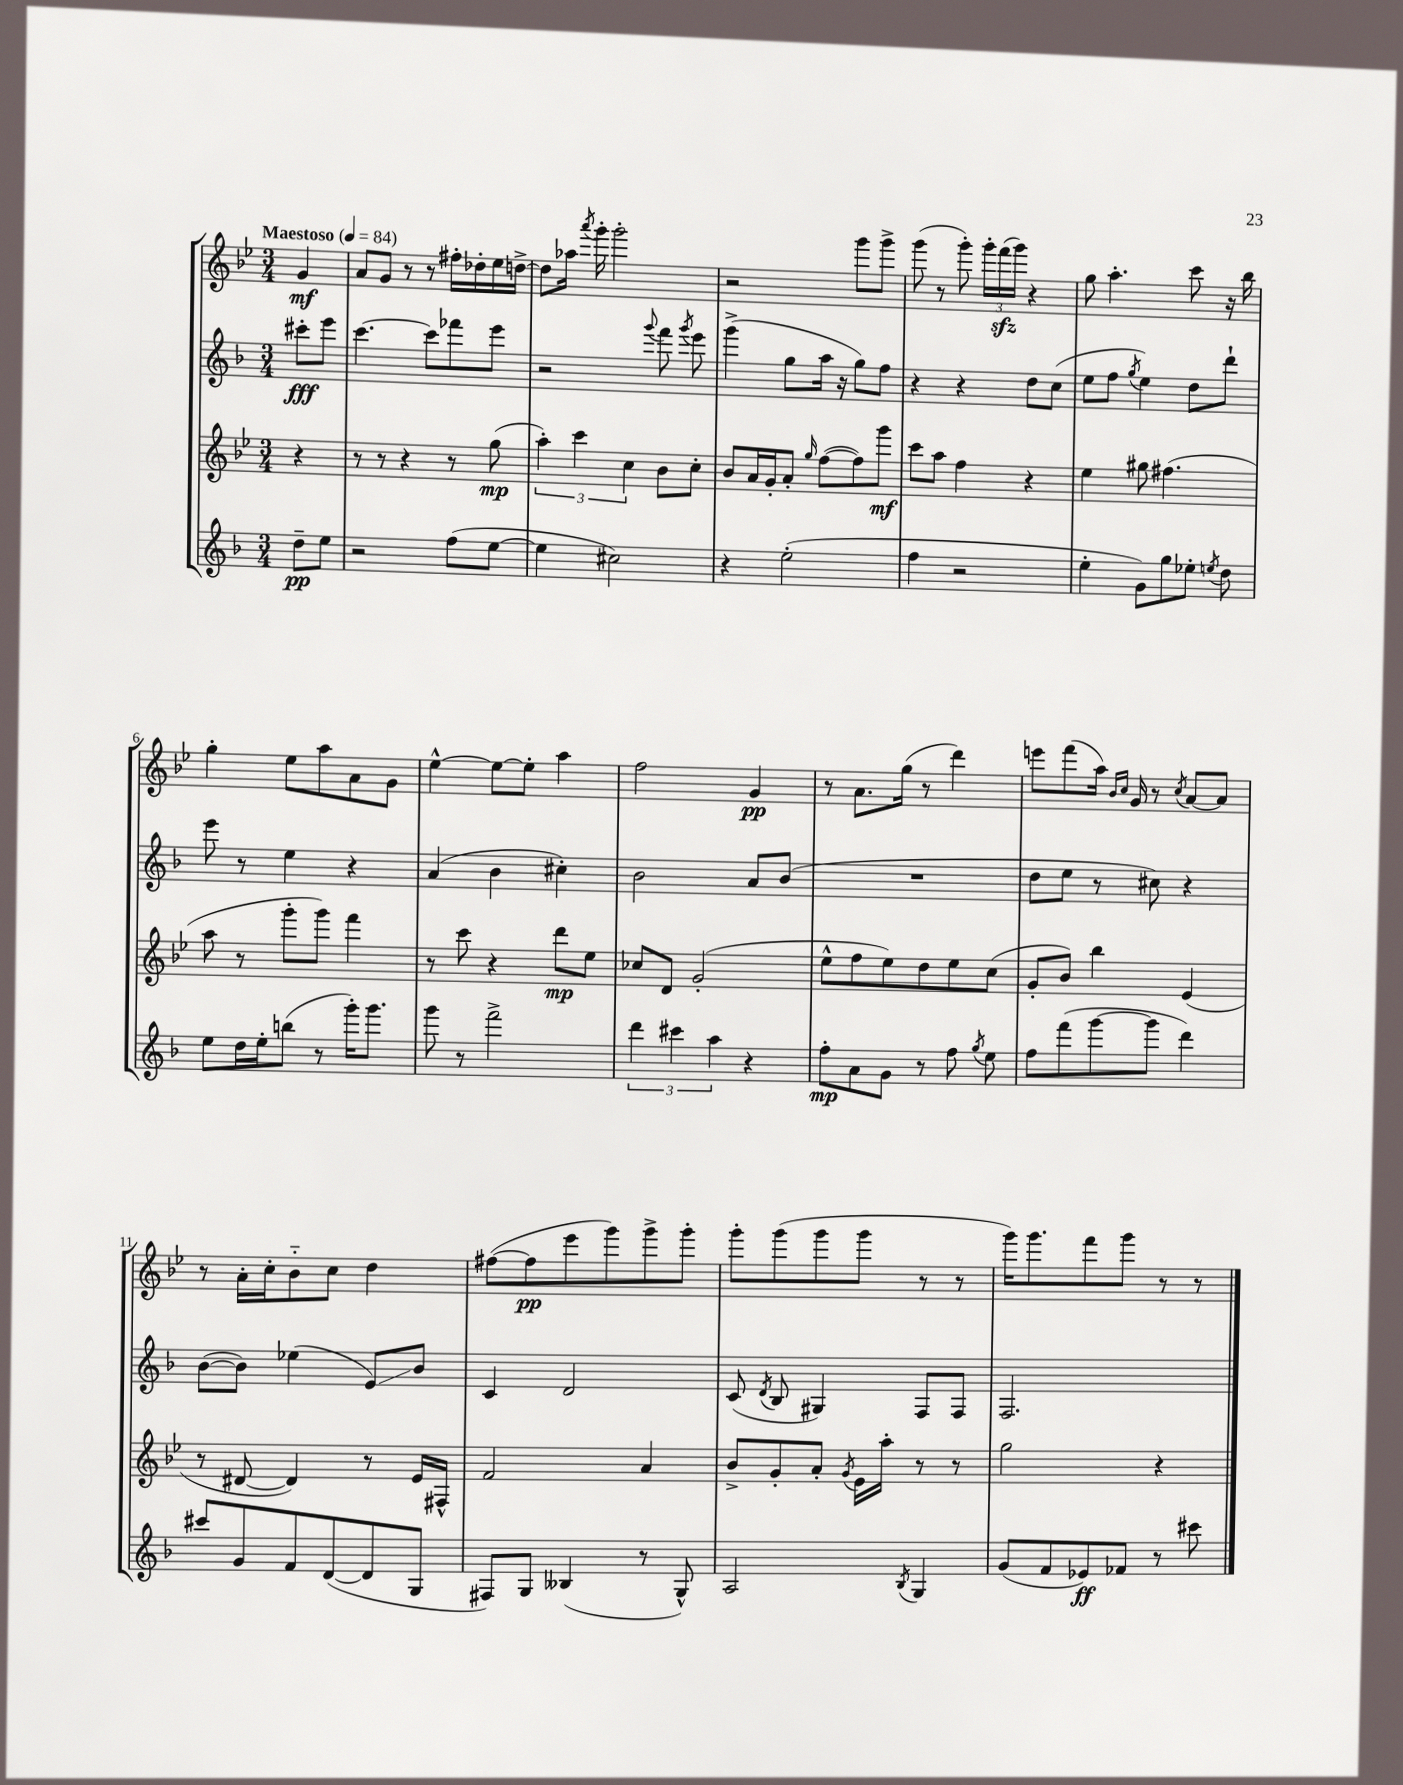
<<
\new StaffGroup <<
\new Staff = "s0" {
    \clef treble \key bes \major \numericTimeSignature \time 3/4 \partial 4 \tempo "Maestoso" 4 = 84
    \autoBeamOff g'4\mf |
    a'8[ g'8] r8 r8 fis''16[-. des''16-. ees''16 d''16]~-> |
    d''8[ aes''16] \acciaccatura { a'''8 } g'''16-. g'''2-. |
    r2 g'''8[ g'''8]-> |
    g'''8( r8 g'''8-.) \tuplet 3/2 { g'''16[-. f'''16\sfz( g'''16]) } r4 |
    g''8 a''4.-. c'''8 r16 bes''16 |
    g''4-. ees''8[ a''8 a'8 g'8] |
    ees''4~-^ ees''8[~ ees''8]-. a''4 |
    f''2 g'4\pp |
    r8 a'8.[ g''16]( r8 d'''4) |
    e'''8[ f'''8( a''16]) \grace { bes'16[ c''16] } g'16 r8 \acciaccatura { c''8 } a'8[~ a'8] |
    r8 a'16[-. c''16-. bes'8-_ c''8] d''4 |
    fis''8[~( fis''8\pp ees'''8 g'''8) g'''8-> g'''8]-. |
    g'''8[-. g'''8( g'''8 g'''8] r8 r8 |
    g'''16[) g'''8. f'''8 g'''8] r8 r8 \bar "|." |
}
\new Staff = "s1" {
    \clef treble \key f \major \numericTimeSignature \time 3/4 \partial 4
    \autoBeamOff cis'''8[-.\fff e'''8] |
    c'''4.~ c'''8[ fes'''8 e'''8] |
    r2 \appoggiatura { g'''8 } f'''8 \acciaccatura { g'''8 } e'''8 |
    g'''4->( g''8[ a''16] r16 g''8[) f''8] |
    r4 r4 d''8[ c''8]( |
    e''8[ f''8] \acciaccatura { g''8 } e''4) d''8[ d'''8]-! |
    e'''8 r8 e''4 r4 |
    a'4( bes'4 cis''4-.) |
    bes'2 a'8[ bes'8]( |
    R2. |
    d''8[ e''8] r8 cis''8) r4 |
    bes'8[~( bes'8]) ees''4( e'8[\glissando) bes'8] |
    c'4 d'2 |
    c'8( \acciaccatura { d'8 } bes8 gis4) f8[ f8] |
    f2. \bar "|." |
}
\new Staff = "s2" {
    \clef treble \key bes \major \numericTimeSignature \time 3/4 \partial 4
    \autoBeamOff r4 |
    r8 r8 r4 r8 g''8\mp( |
    \tuplet 3/2 { a''4-.) c'''4 c''4 } bes'8[ c''8]-. |
    bes'8[ a'16 g'16-. a'8]-. \grace { g''16 } f''8[~( f''8) g'''8]\mf |
    c'''8[ a''8] f''4 r4 |
    ees''4 gis''8 fis''4.( |
    a''8 r8 g'''8[-. g'''8]) f'''4 |
    r8 c'''8 r4 d'''8[\mp ees''8] |
    ces''8[ d'8] g'2-.( |
    ees''8[-^ f''8 ees''8) d''8 ees''8 c''8]( |
    g'8[-. bes'8]) bes''4 ees'4( |
    r8 dis'8~ dis'4) r8 ees'16[ fis16]-^ |
    f'2 a'4 |
    bes'8[-> g'8-. a'8]-. \acciaccatura { g'8 } ees'16[ a''16]-. r8 r8 |
    g''2 r4 \bar "|." |
}
\new Staff = "s3" {
    \clef treble \key f \major \numericTimeSignature \time 3/4 \partial 4
    \autoBeamOff d''8[--\pp e''8] |
    r2 f''8[( e''8]~ |
    e''4 cis''2) |
    r4 e''2-.( |
    f''4 r2 |
    e''4-. g'8[) g''8 ees''8]-. \acciaccatura { e''8 } d''8 |
    e''8[ d''16 e''16-. b''8]( r8 g'''16[-.) g'''8.] |
    g'''8 r8 f'''2-> |
    \tuplet 3/2 { d'''4 cis'''4 a''4 } r4 |
    f''8[-.\mp a'8 g'8] r8 f''8 \acciaccatura { g''8 } e''8 |
    f''8[ f'''8( g'''8~ g'''8] d'''4) |
    cis'''8[ g'8 f'8 d'8~( d'8 g8] |
    fis8[) g8] beses4( r8 g8-^) |
    a2 \acciaccatura { bes8 } g4 |
    g'8[( f'8 ees'8\ff) fes'8] r8 cis'''8 \bar "|." |
}
>>
>>
